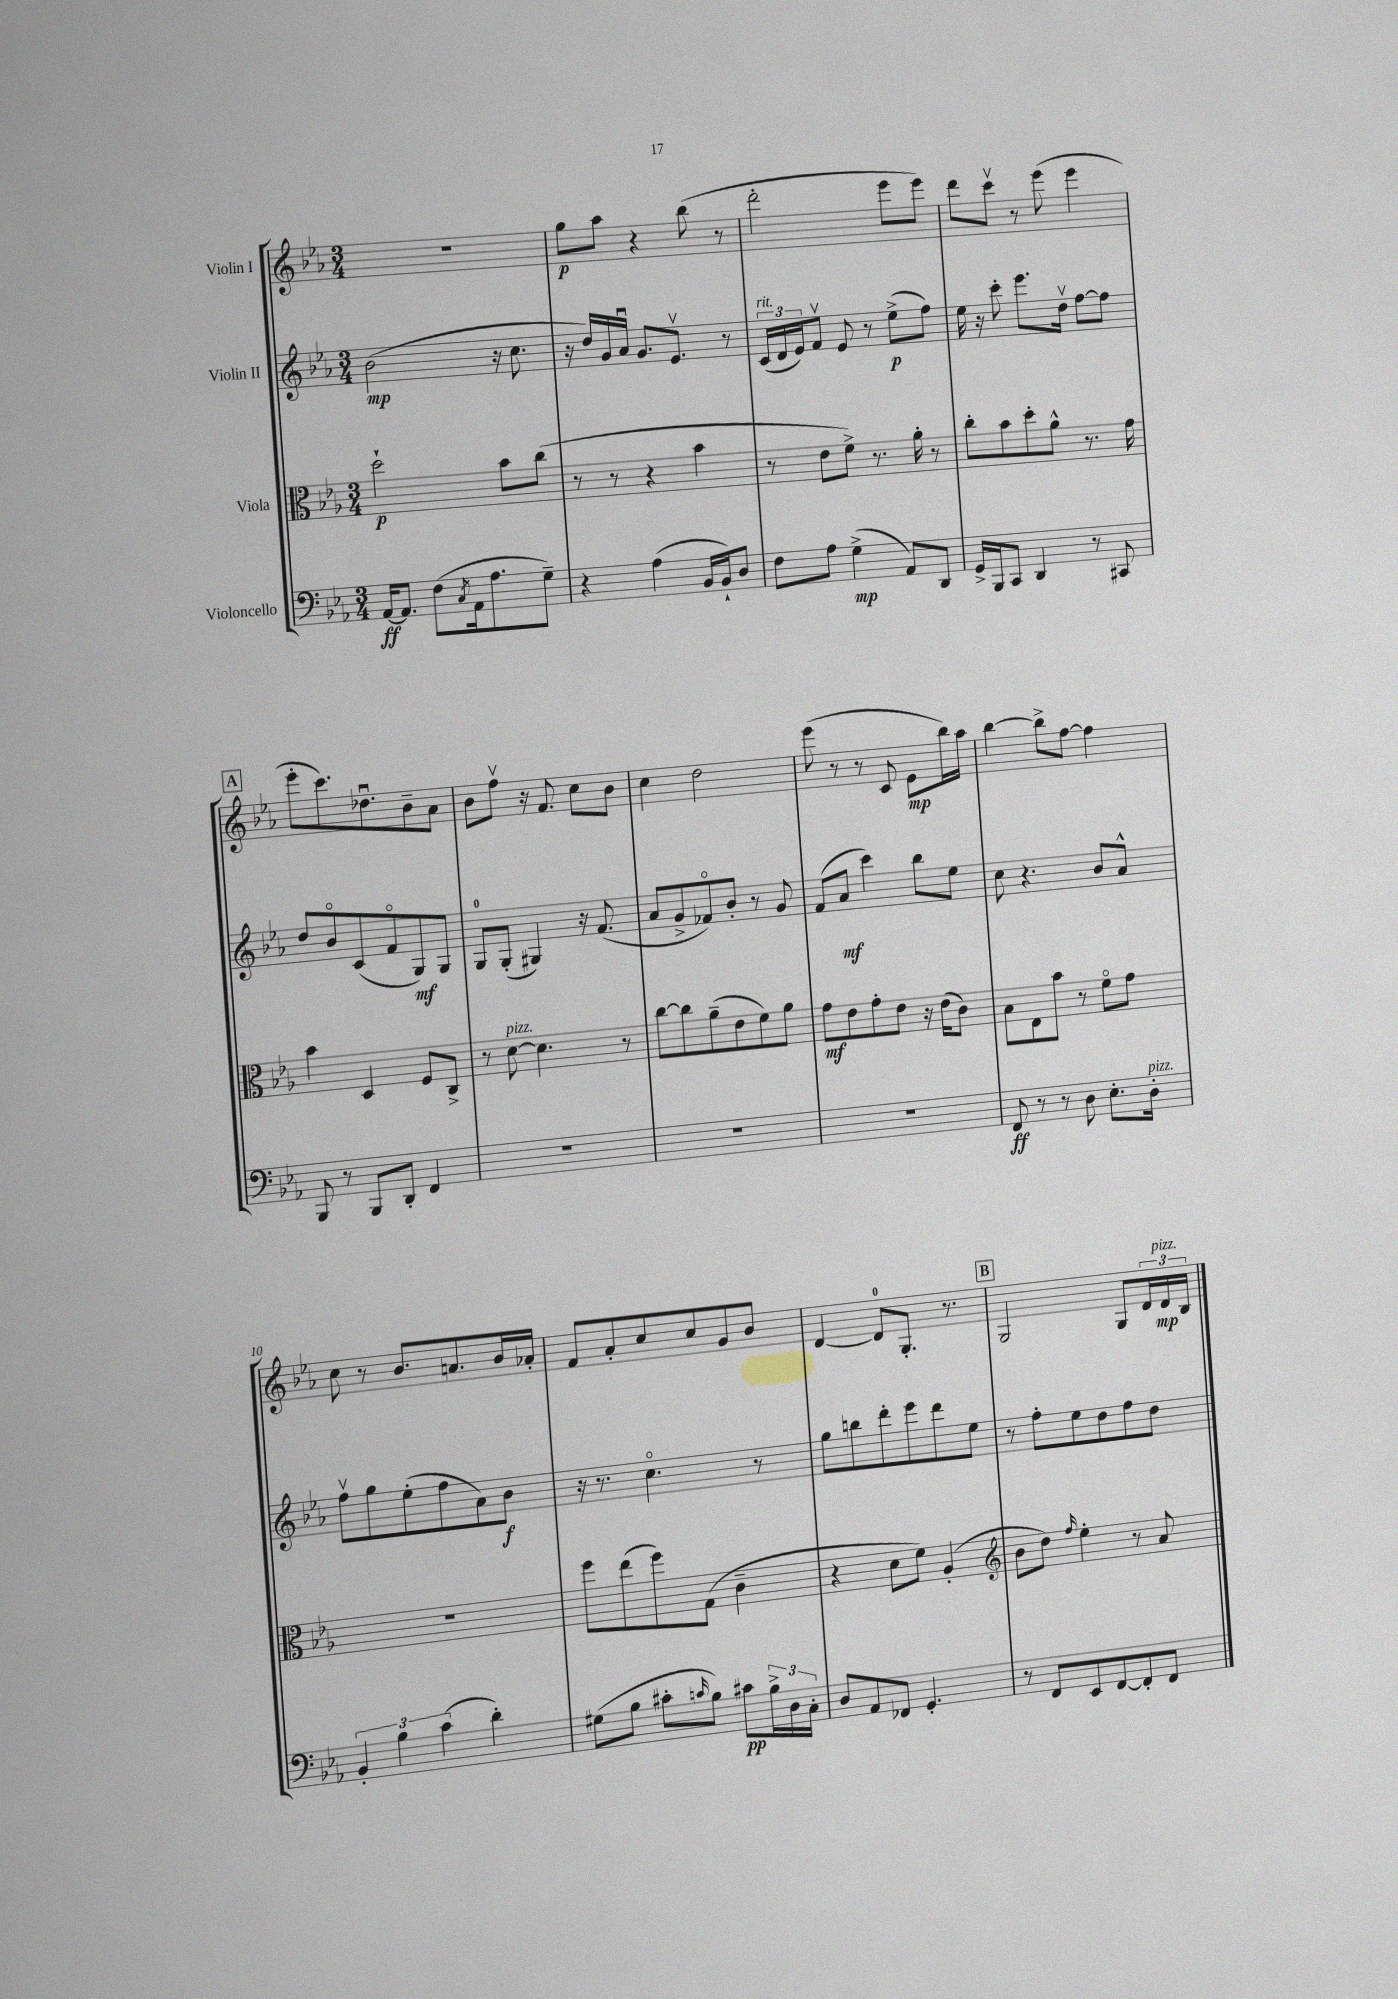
<<
\new StaffGroup <<
\new Staff = "s0" \with { instrumentName = "Violin I" } {
    \clef treble \key ees \major \numericTimeSignature \time 3/4
    r2. |
    g''8\p aes''8 r4 bes''8( r8 |
    d'''2-. ees'''8 ees'''8) |
    d'''8 c'''8\upbow r8 ees'''8( ees'''4 |
    \mark \markup { \box "A" } ees'''8-. c'''8.) des''8.\downbow bes'8-- aes'8 |
    bes'8 f''8\upbow r16 f'8. c''8 bes'8 |
    c''4 d''2 |
    ees'''8( r8 r8 c'8 ees'8\mp bes''16) aes''16 |
    bes''4~ bes''8-> f''8~ f''4 |
    c''8 r8 bes'8. a'8. bes'16 aes'16-. |
    f'8 aes'8-. c''8 c''8 g'8 bes'8 |
    d'4~ d'8-0 g8.-. r8. |
    \mark \markup { \box "B" } g2 g8 \tuplet 3/2 { d'16 d'16\mp^\markup { \italic "pizz." } bes16 } \bar "|." |
}
\new Staff = "s1" \with { instrumentName = "Violin II" } {
    \clef treble \key ees \major \numericTimeSignature \time 3/4
    bes'2\mp( r16 c''8. |
    r16 d''16) g'16 aes'16\downbow g'8. ees'8.\upbow r8 |
    \tuplet 3/2 { c'16^\markup { \italic "rit." }( d'16 ees'16) } f'8\upbow ees'8 r8 ees''8->\p( f''8) |
    ees''16 r16 c'''8-. ees'''8. d''16\upbow f''8~ f''8 |
    \mark \markup { \box "A" } d''8 bes'8\flageolet c'8( f'8\flageolet g8\mf) g8 |
    g8-0 g8-.( gis4) r16 f'8.( |
    aes'8 g'8-> fes'8\flageolet) bes'8-. r8 g'8 |
    f'8( aes'8\mf c'''4) bes''8 ees''8 |
    c''8 r4. bes'8 aes'8-^ |
    f''8\upbow g''8 ees''8-.( f''8 aes'8) bes'8\f |
    r16 r8. c''4.\flageolet r8 |
    g''8 b''8 d'''8-. ees'''8 d'''8 ees''8 |
    \mark \markup { \box "B" } r8 f''8-. ees''8 d''8 f''8 d''8 \bar "|." |
}
\new Staff = "s2" \with { instrumentName = "Viola" } {
    \clef alto \key ees \major \numericTimeSignature \time 3/4
    d''2-!\p bes'8 c''8( |
    r8 r8 r4 bes'4 |
    r8 ees'8 f'8->) r8. aes'16-. r8 |
    c''8-. bes'8 d''8-. aes'8-^ r8. g'16 |
    \mark \markup { \box "A" } bes'4 d4 f8 c8-> |
    r8 d'8~^\markup { \italic "pizz." } d'4. r8 |
    c''8~ c''8 aes'8--( ees'8 f'8) aes'8 |
    g'8\mf ees'8 g'8-. ees'8 r16 ees'16( c'8) |
    bes8 ees8 bes'8 r8 f'8\flageolet g'8 |
    R2. |
    f''8 ees''8( f''8) g8( c'4-- |
    r4 d'8 f'8) aes4-.( |
    \mark \markup { \box "B" } \clef treble bes'8 d''8) \grace { f''16 } ees''4-. r8 aes'8 \bar "|." |
}
\new Staff = "s3" \with { instrumentName = "Violoncello" } {
    \clef bass \key ees \major \numericTimeSignature \time 3/4
    aes,16~\ff aes,8. f8( \acciaccatura { c8 } aes,16 aes8. g8--) |
    r4 aes4( bes,16 bes,16-!) d8 |
    f8 aes8 g4->\mp( aes,8) d,8 |
    g,16-> bes,,16 c,8 d,4 r8 cis,8 |
    \mark \markup { \box "A" } bes,,8 r8 bes,,8 d,8-. f,4 |
    R2. |
    R2. |
    R2. |
    f,8\ff r8 r8 d8 ees8.-. d16-.^\markup { \italic "pizz." } |
    \tuplet 3/2 { bes,4-. bes4 c'4( } d'4-.) |
    gis8( bes8 cis'8-. \grace { c'16 } bes8) cis'8\pp \tuplet 3/2 { bes16-> d16 c16-. } |
    d8 aes,8 fes,8 g,4.-. |
    \mark \markup { \box "B" } r8 f,8 ees,8 f,8~ f,8-. f,8 \bar "|." |
}
>>
>>
